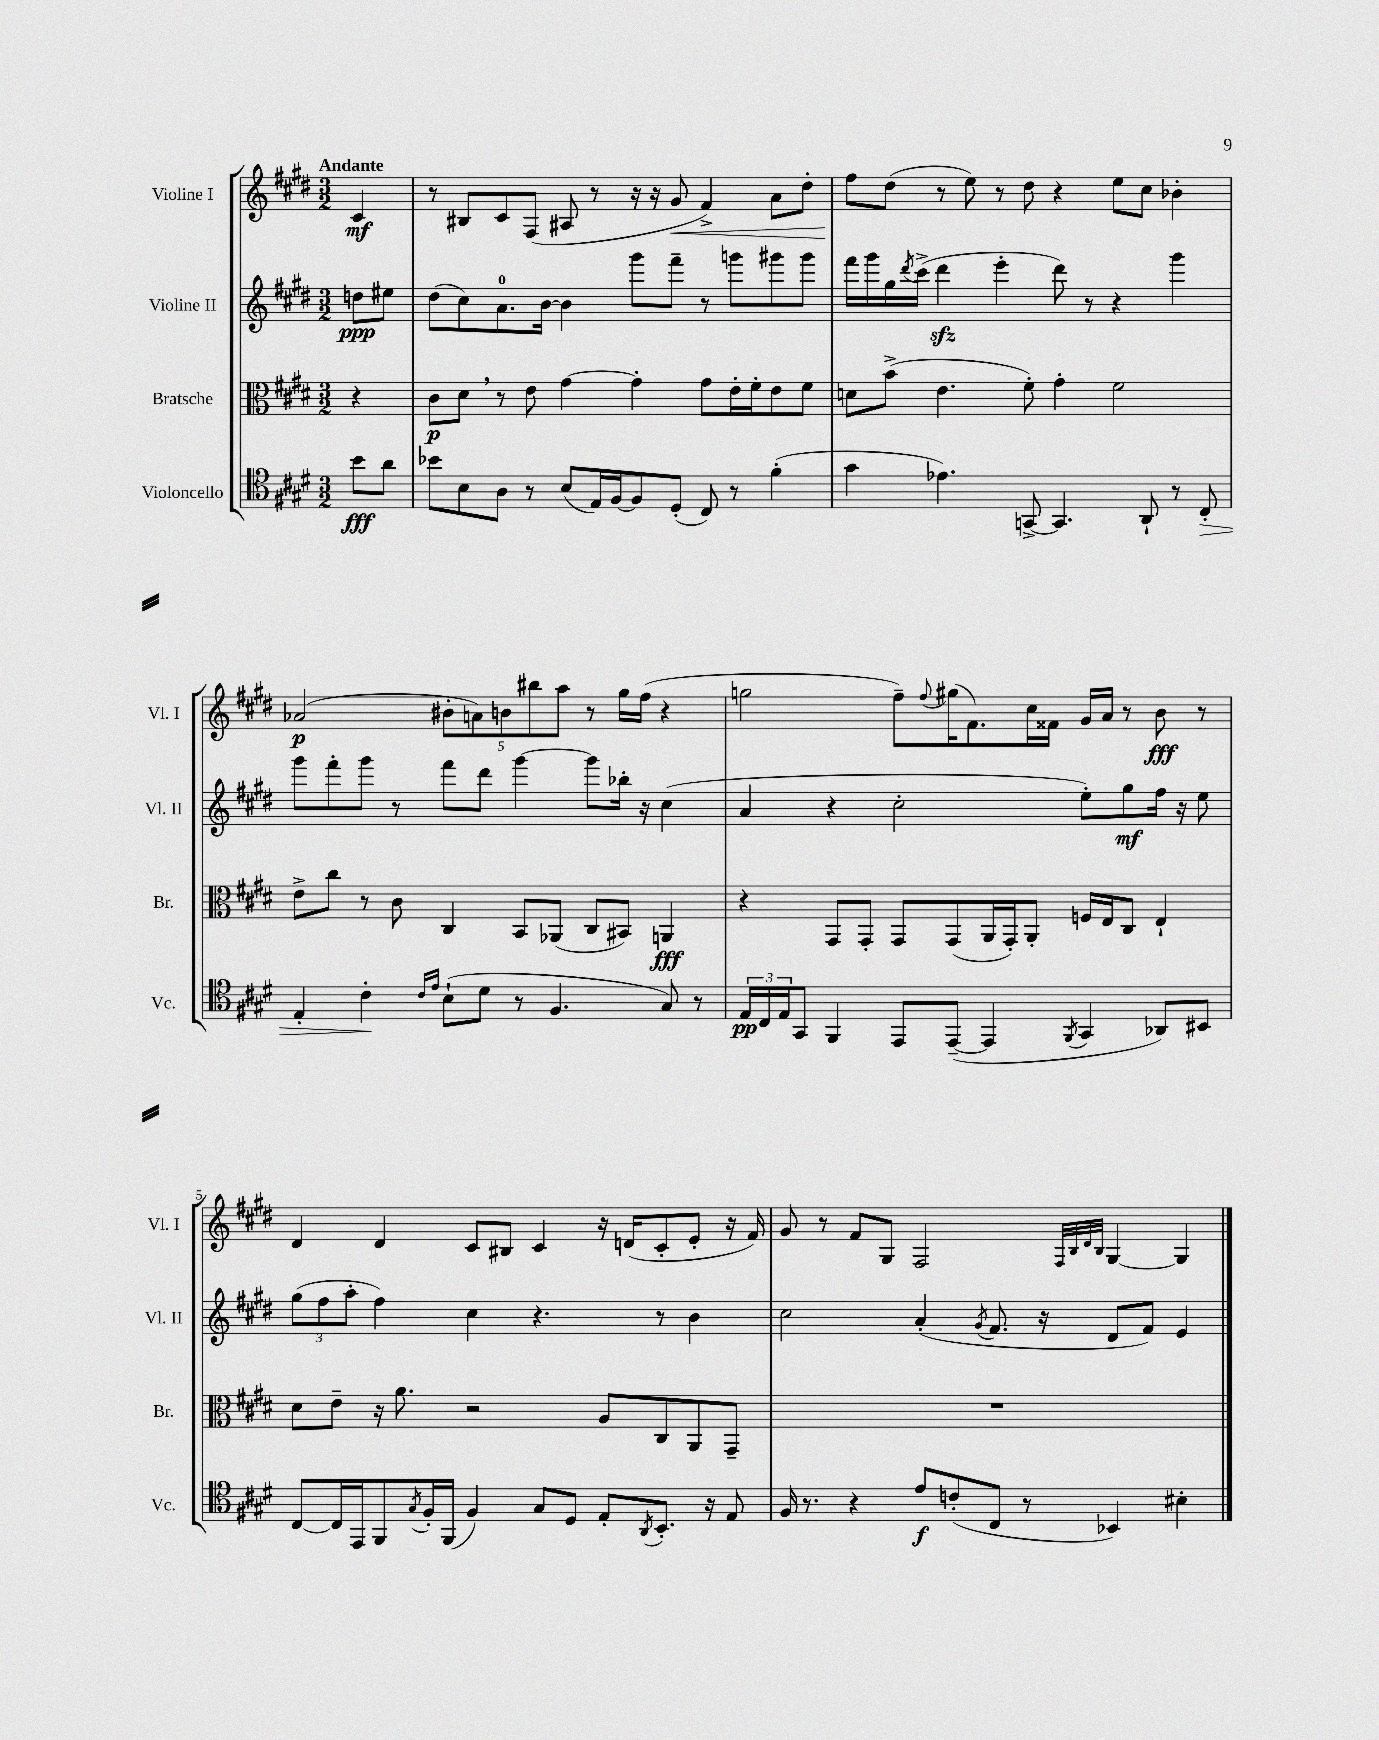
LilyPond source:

<<
\new StaffGroup <<
\new Staff = "s0" \with { instrumentName = "Violine I" shortInstrumentName = "Vl. I" } {
    \clef treble \key e \major \numericTimeSignature \time 3/2 \partial 4 \tempo "Andante"
    cis'4\mf |
    r8 bis8 cis'8 fis8( ais8 r8 r16 r16 gis'8\< fis'4->) a'8 dis''8-. |
    fis''8\! dis''8( r8 e''8) r8 dis''8 r4 e''8 cis''8 bes'4-. |
    aes'2\p( \tuplet 5/4 { bis'8-. a'8) b'8 bis''8 a''8 } r8 gis''16 fis''16( r4 |
    g''2 fis''8--) \appoggiatura { fis''8 } gis''16( fis'8.) cis''16 fisis'16 gis'16 a'16 r8 b'8\fff r8 |
    dis'4 dis'4 cis'8 bis8 cis'4 r16 d'16( cis'8-. e'8-. r16 fis'16) |
    gis'8 r8 fis'8 gis8 fis2 \grace { fis32 b32 dis'32 b32 } gis4~ gis4 \bar "|." |
}
\new Staff = "s1" \with { instrumentName = "Violine II" shortInstrumentName = "Vl. II" } {
    \clef treble \key e \major \numericTimeSignature \time 3/2 \partial 4
    d''8\ppp eis''8 |
    dis''8( cis''8) a'8.-0 b'16~ b'4 gis'''8 fis'''8-- r8 g'''8 gis'''8 gis'''8 |
    fis'''16 gis'''16 gis''16 \acciaccatura { dis'''8 } cis'''16->( dis'''4\sfz e'''4-. dis'''8) r8 r4 gis'''4 |
    gis'''8 fis'''8-. gis'''8 r8 fis'''8 dis'''8 gis'''4~ gis'''8 bes''16-. r16 cis''4( |
    a'4 r4 cis''2-. e''8-.) gis''8\mf fis''16 r16 e''8 |
    \tuplet 3/2 { gis''8( fis''8 a''8-. } fis''4) cis''4 r4. r8 b'4 |
    cis''2 a'4-.( \acciaccatura { gis'8 } fis'8. r16 dis'8 fis'8) e'4 \bar "|." |
}
\new Staff = "s2" \with { instrumentName = "Bratsche" shortInstrumentName = "Br." } {
    \clef alto \key e \major \numericTimeSignature \time 3/2 \partial 4
    r4 |
    cis'8\p dis'8 \breathe r8 e'8 gis'4~ gis'4-. gis'8 e'16-. fis'16-. e'8 fis'8 |
    d'8 b'8->( e'4. fis'8-.) gis'4-. fis'2 |
    e'8-> cis''8 r8 cis'8 cis4 b,8 aes,8( cis8 bis,8) a,4\fff |
    r4 gis,8 gis,8-. gis,8 gis,8( a,16 gis,16-.) a,8-. f16 e16 cis8 e4-! |
    dis'8 e'8-- r16 a'8. r2 a8 cis8 a,8 gis,8-- |
    R1. \bar "|." |
}
\new Staff = "s3" \with { instrumentName = "Violoncello" shortInstrumentName = "Vc." } {
    \clef tenor \key e \major \numericTimeSignature \time 3/2 \partial 4
    b'8\fff a'8 |
    bes'8 b8 a8 r8 b8( e16) fis16~ fis8 dis8-.( cis8) r8 fis'4-.( |
    gis'4 ees'4.) g,8~-> g,4. a,8-! r8 cis8-.\> |
    e4-. cis'4-.\! \grace { cis'16 e'16 } b8-!( dis'8 r8 fis4. gis8) r8 |
    \tuplet 3/2 { e16\pp cis16 e16 } gis,8 fis,4 e,8 e,8~--( e,4 \acciaccatura { fis,8 } gis,4 aes,8) bis,8 |
    cis8~ cis16 e,16 fis,8 \acciaccatura { gis8 } fis16-. fis,16( fis4) gis8 dis8 e8-. \acciaccatura { a,8 } b,8.-. r16 e8 |
    fis16 r8. r4 e'8\f c'8-.( cis8 r8 bes,4) bis4-. \bar "|." |
}
>>
>>
\layout { \context { \Score \override BarNumber.break-visibility = ##(#f #t #t) barNumberVisibility = #(every-nth-bar-number-visible 5) } }
